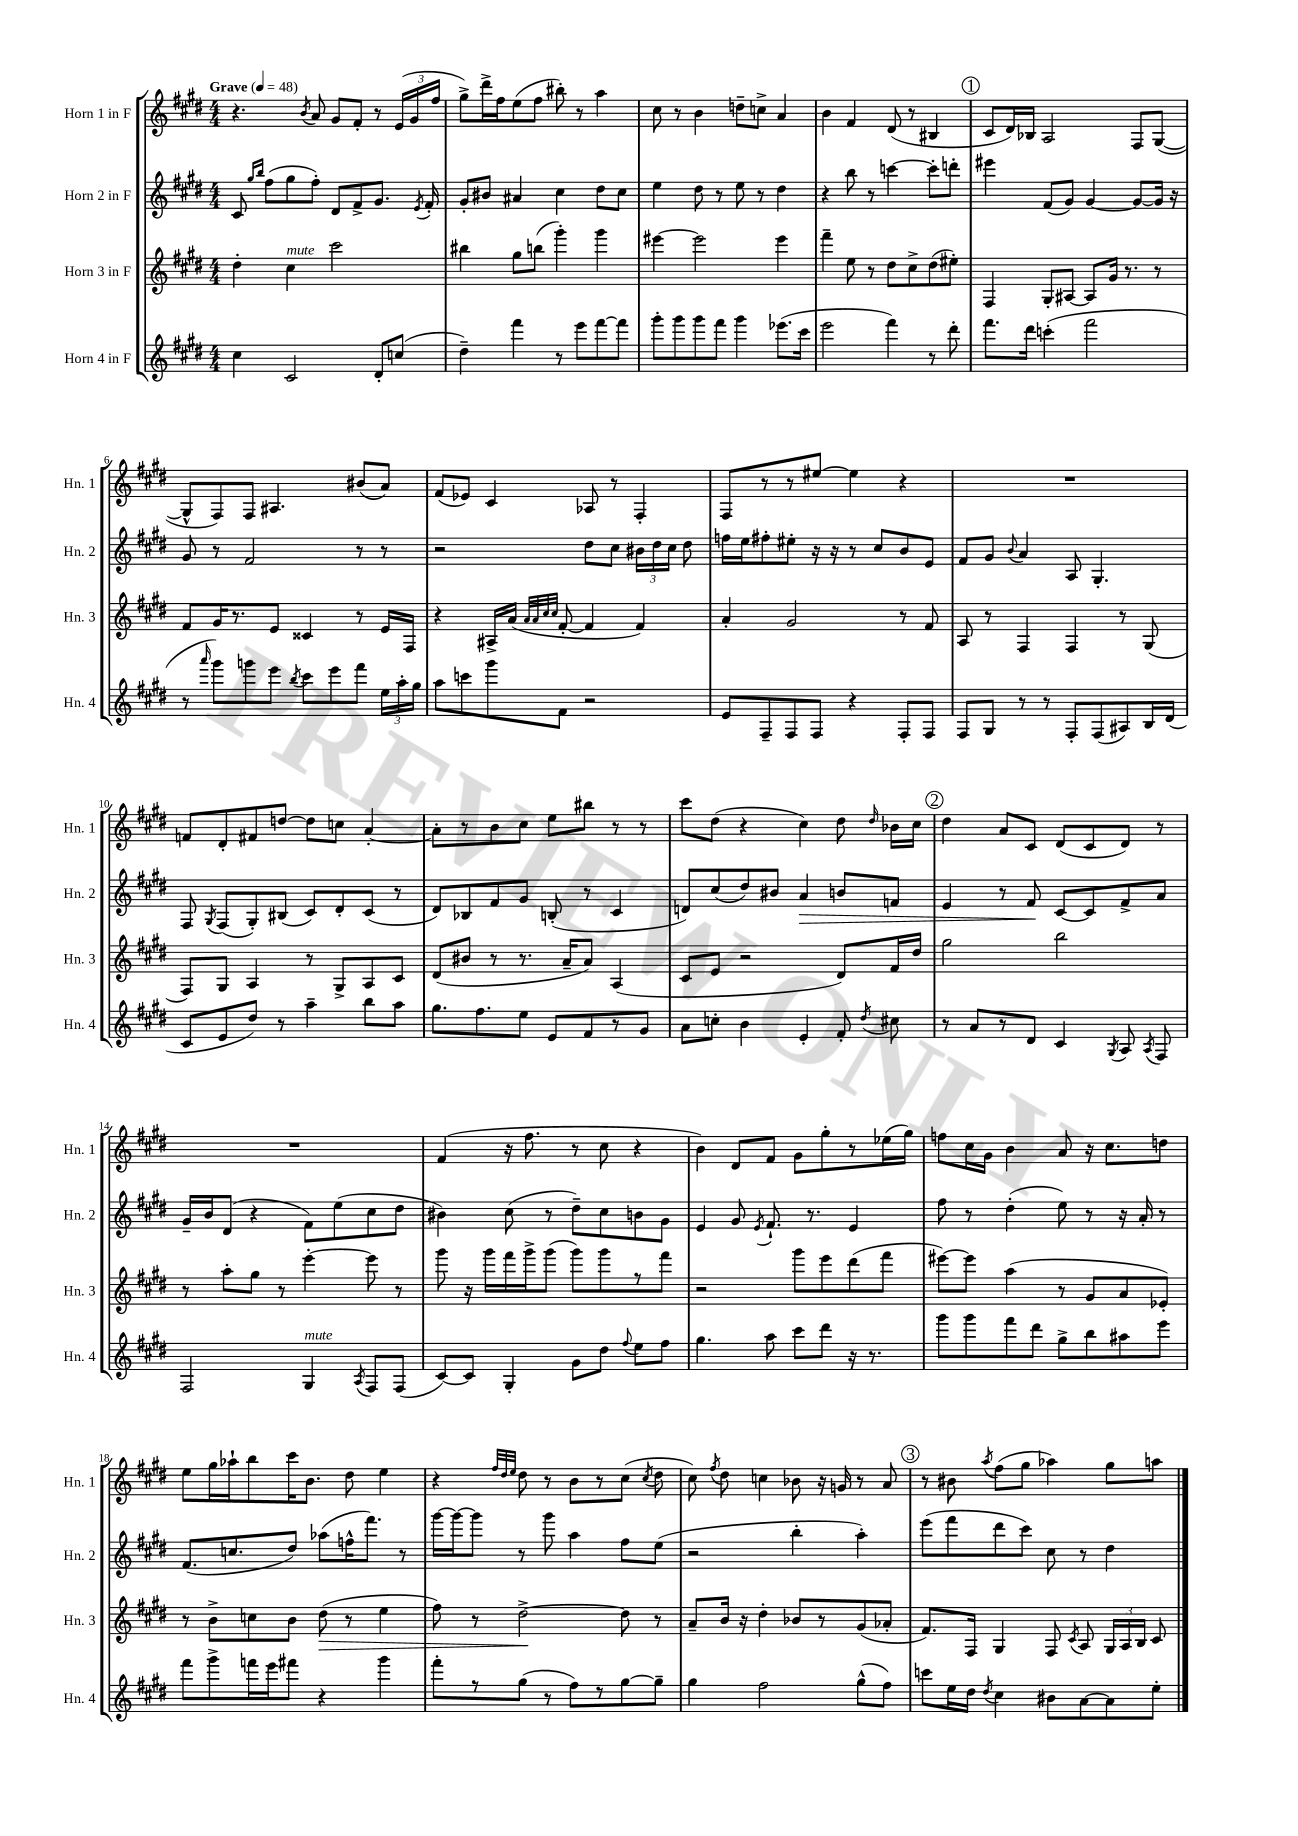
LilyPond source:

<<
\new StaffGroup <<
\new Staff = "s0" \with { instrumentName = "Horn 1 in F" shortInstrumentName = "Hn. 1" } {
    \clef treble \key e \major \numericTimeSignature \time 4/4 \tempo "Grave" 4 = 48
    \autoBeamOff r4. \acciaccatura { b'8 } a'8 gis'8[ fis'8]-. r8 \tuplet 3/2 { e'16[( gis'16 fis''16] } |
    gis''8[->) dis'''16-> fis''16 e''8( fis''8] bis''8-.) r8 a''4 |
    cis''8 r8 b'4 d''8[-- c''8]-> a'4 |
    b'4 fis'4 dis'8( r8 bis4 |
    \mark \markup { \circle "1" } cis'8[ dis'16) bes16] a2 fis8[ gis8]~( |
    gis8[-^ fis8) fis8] ais4. bis'8[( a'8]) |
    fis'8[( ees'8]) cis'4 aes8 r8 fis4-. |
    fis8[ r8 r8 eis''8]~ eis''4 r4 |
    R1 |
    f'8[ dis'8-. fis'8 d''8]~ d''8[ c''8] a'4~-. |
    a'8[-. r8 b'8 cis''8] e''8[ bis''8] r8 r8 |
    cis'''8[ dis''8]( r4 cis''4) dis''8 \grace { dis''16 } bes'16[ cis''16] |
    \mark \markup { \circle "2" } dis''4 a'8[ cis'8] dis'8[( cis'8 dis'8]) r8 |
    R1 |
    fis'4( r16 fis''8. r8 cis''8 r4 |
    b'4) dis'8[ fis'8] gis'8[ gis''8-. r8 ees''16( gis''16]) |
    f''8[ cis''16 gis'16] b'4 a'8 r16 cis''8.[ d''8] |
    e''8[ gis''16 aes''16-! b''8 cis'''16 b'8.] dis''8 e''4 |
    r4 \grace { fis''32[ dis''32 e''32] } dis''8 r8 b'8[ r8 cis''8]( \acciaccatura { cis''8 } dis''8 |
    cis''8) \acciaccatura { fis''8 } dis''8 c''4 bes'8 r16 g'16 r8 a'8 |
    \mark \markup { \circle "3" } r8 bis'8 \acciaccatura { a''8 } fis''8[( gis''8] aes''4) gis''8[ a''8] \bar "|." |
}
\new Staff = "s1" \with { instrumentName = "Horn 2 in F" shortInstrumentName = "Hn. 2" } {
    \clef treble \key e \major \numericTimeSignature \time 4/4
    \autoBeamOff cis'8 \grace { gis''16[ b''16] } fis''8[( gis''8 fis''8]-.) dis'8[ fis'8-> gis'8.] \acciaccatura { e'8 } fis'16-. |
    gis'8[-. bis'8] ais'4 cis''4 dis''8[ cis''8] |
    e''4 dis''8 r8 e''8 r8 dis''4 |
    r4 b''8 r8 c'''4~ c'''8[-. d'''8]-. |
    \mark \markup { \circle "1" } eis'''4 fis'8[( gis'8]) gis'4~ gis'8[~ gis'16] r16 |
    gis'8 r8 fis'2 r8 r8 |
    r2 dis''8[ cis''8] \tuplet 3/2 { bis'16[ dis''16 cis''16] } dis''8 |
    f''16[ e''16 fis''8-. eis''8]-. r16 r16 r8 cis''8[ b'8 e'8] |
    fis'8[ gis'8] \appoggiatura { b'8 } a'4 a8 gis4.-. |
    fis8 \acciaccatura { gis8 } fis8[( gis8-.) bis8]( cis'8[) dis'8-. cis'8]( r8 |
    dis'8[) bes8 fis'8 gis'8] b8-.( r8 cis'4 |
    d'8[) cis''8( dis''8) bis'8] a'4\> b'8[ f'8] |
    \mark \markup { \circle "2" } e'4 r8 fis'8\! cis'8[~ cis'8 fis'8-> a'8] |
    gis'16[-- b'16 dis'8]( r4 fis'8[) e''8( cis''8 dis''8] |
    bis'4) cis''8( r8 dis''8[--) cis''8 b'8 gis'8] |
    e'4 gis'8 \acciaccatura { e'8 } fis'8.-! r8. e'4 |
    fis''8 r8 dis''4-.( e''8) r8 r16 a'16-. r8 |
    fis'8.[( c''8. dis''8]) aes''8[( f''16-^ fis'''8.]) r8 |
    gis'''16[~ gis'''16~ gis'''8] r8 gis'''8 a''4 fis''8[ e''8]( |
    r2 b''4-. a''4-.) |
    \mark \markup { \circle "3" } e'''8[( fis'''8 dis'''8 cis'''8]) cis''8 r8 dis''4 \bar "|." |
}
\new Staff = "s2" \with { instrumentName = "Horn 3 in F" shortInstrumentName = "Hn. 3" } {
    \clef treble \key e \major \numericTimeSignature \time 4/4
    \autoBeamOff dis''4-. cis''4^\markup { \italic "mute" } cis'''2 |
    bis''4 gis''8[ b''8]( gis'''4-.) gis'''4 |
    eis'''4~ eis'''2 eis'''4 |
    fis'''4-- e''8 r8 dis''8[ cis''8-> dis''8( eis''8]-.) |
    \mark \markup { \circle "1" } fis4 gis8[-. ais8]~ ais8[ gis'16] r8. r8 |
    fis'8[ gis'16 r8. e'8] cisis'4 r8 e'16[ fis16] |
    r4 ais16[-> a'16]( \grace { a'32[ a'32 cis''32 cis''32] } fis'8~-. fis'4 fis'4) |
    a'4-. gis'2 r8 fis'8 |
    a8 r8 fis4 fis4 r8 gis8( |
    fis8[) gis8] a4 r8 gis8[-> a8 cis'8] |
    dis'8[( bis'8] r8 r8. a'16[-- a'8]) a4( |
    cis'8[ e'8] r2 dis'8[) fis'16 dis''16] |
    \mark \markup { \circle "2" } gis''2 b''2 |
    r8 a''8[-. gis''8] r8 e'''4~-. e'''8 r8 |
    gis'''8 r16 gis'''16[ fis'''16 gis'''16-> gis'''8]( gis'''8[) gis'''8 r8 fis'''8] |
    r2 gis'''8[ e'''8 dis'''8( fis'''8] |
    eis'''8[~) eis'''8] a''4( r8 gis'8[ a'8 ees'8]-.) |
    r8 b'8[-> c''8 b'8] dis''8\>( r8 e''4 |
    fis''8) r8 dis''2~->\! dis''8 r8 |
    a'8[-- b'16] r16 dis''4-. bes'8[ r8 gis'8( aes'8]-. |
    \mark \markup { \circle "3" } fis'8.[) fis16] gis4 fis8 \acciaccatura { cis'8 } a8 \tuplet 3/2 { gis16[ a16 b16] } cis'8 \bar "|." |
}
\new Staff = "s3" \with { instrumentName = "Horn 4 in F" shortInstrumentName = "Hn. 4" } {
    \clef treble \key e \major \numericTimeSignature \time 4/4
    \autoBeamOff cis''4 cis'2 dis'8[-. c''8]( |
    dis''4--) fis'''4 r8 e'''8[ fis'''8~ fis'''8] |
    gis'''8[-. gis'''8 gis'''8 fis'''8] gis'''4 ees'''8.[( cis'''16] |
    e'''2 fis'''4) r8 dis'''8-. |
    \mark \markup { \circle "1" } fis'''8.[ dis'''16] c'''4-.( fis'''2 |
    r8 \grace { a'''16 } gis'''8[) g'''8 e'''8] \acciaccatura { b''8 } cis'''8[ e'''8 fis'''8] \tuplet 3/2 { e''16[ a''16-. gis''16] } |
    a''8[ c'''8 gis'''8 fis'8] r2 |
    e'8[ fis8-- fis8 fis8] r4 fis8[-. fis8] |
    fis8[ gis8] r8 r8 fis8[-. fis8( ais8) b16 dis'16]( |
    cis'8[ e'8 dis''8]) r8 a''4-- b''8[ a''8] |
    gis''8.[ fis''8. e''8] e'8[ fis'8 r8 gis'8] |
    a'8[ c''8]-. b'4 e'4-. fis'8-. \acciaccatura { dis''8 } cis''8 |
    \mark \markup { \circle "2" } r8 a'8[ r8 dis'8] cis'4 \acciaccatura { gis8 } a8 \acciaccatura { a8 } fis8 |
    fis2 gis4^\markup { \italic "mute" } \acciaccatura { a8 } fis8[ fis8]( |
    cis'8[~) cis'8] gis4-. gis'8[ dis''8] \appoggiatura { fis''8 } e''8[ fis''8] |
    gis''4. a''8 cis'''8[ dis'''8] r16 r8. |
    gis'''8[ gis'''8 fis'''8 dis'''8] gis''8[-> b''8 ais''8 e'''8] |
    fis'''8[ gis'''8-> f'''16 e'''16 fis'''8] r4 gis'''4 |
    fis'''8[-. r8 gis''8]( r8 fis''8[) r8 gis''8~ gis''8]-- |
    gis''4 fis''2 gis''8[-^( fis''8]) |
    \mark \markup { \circle "3" } c'''8[ e''16 dis''16] \acciaccatura { dis''8 } cis''4 bis'8[ a'8~ a'8 e''8]-. \bar "|." |
}
>>
>>
